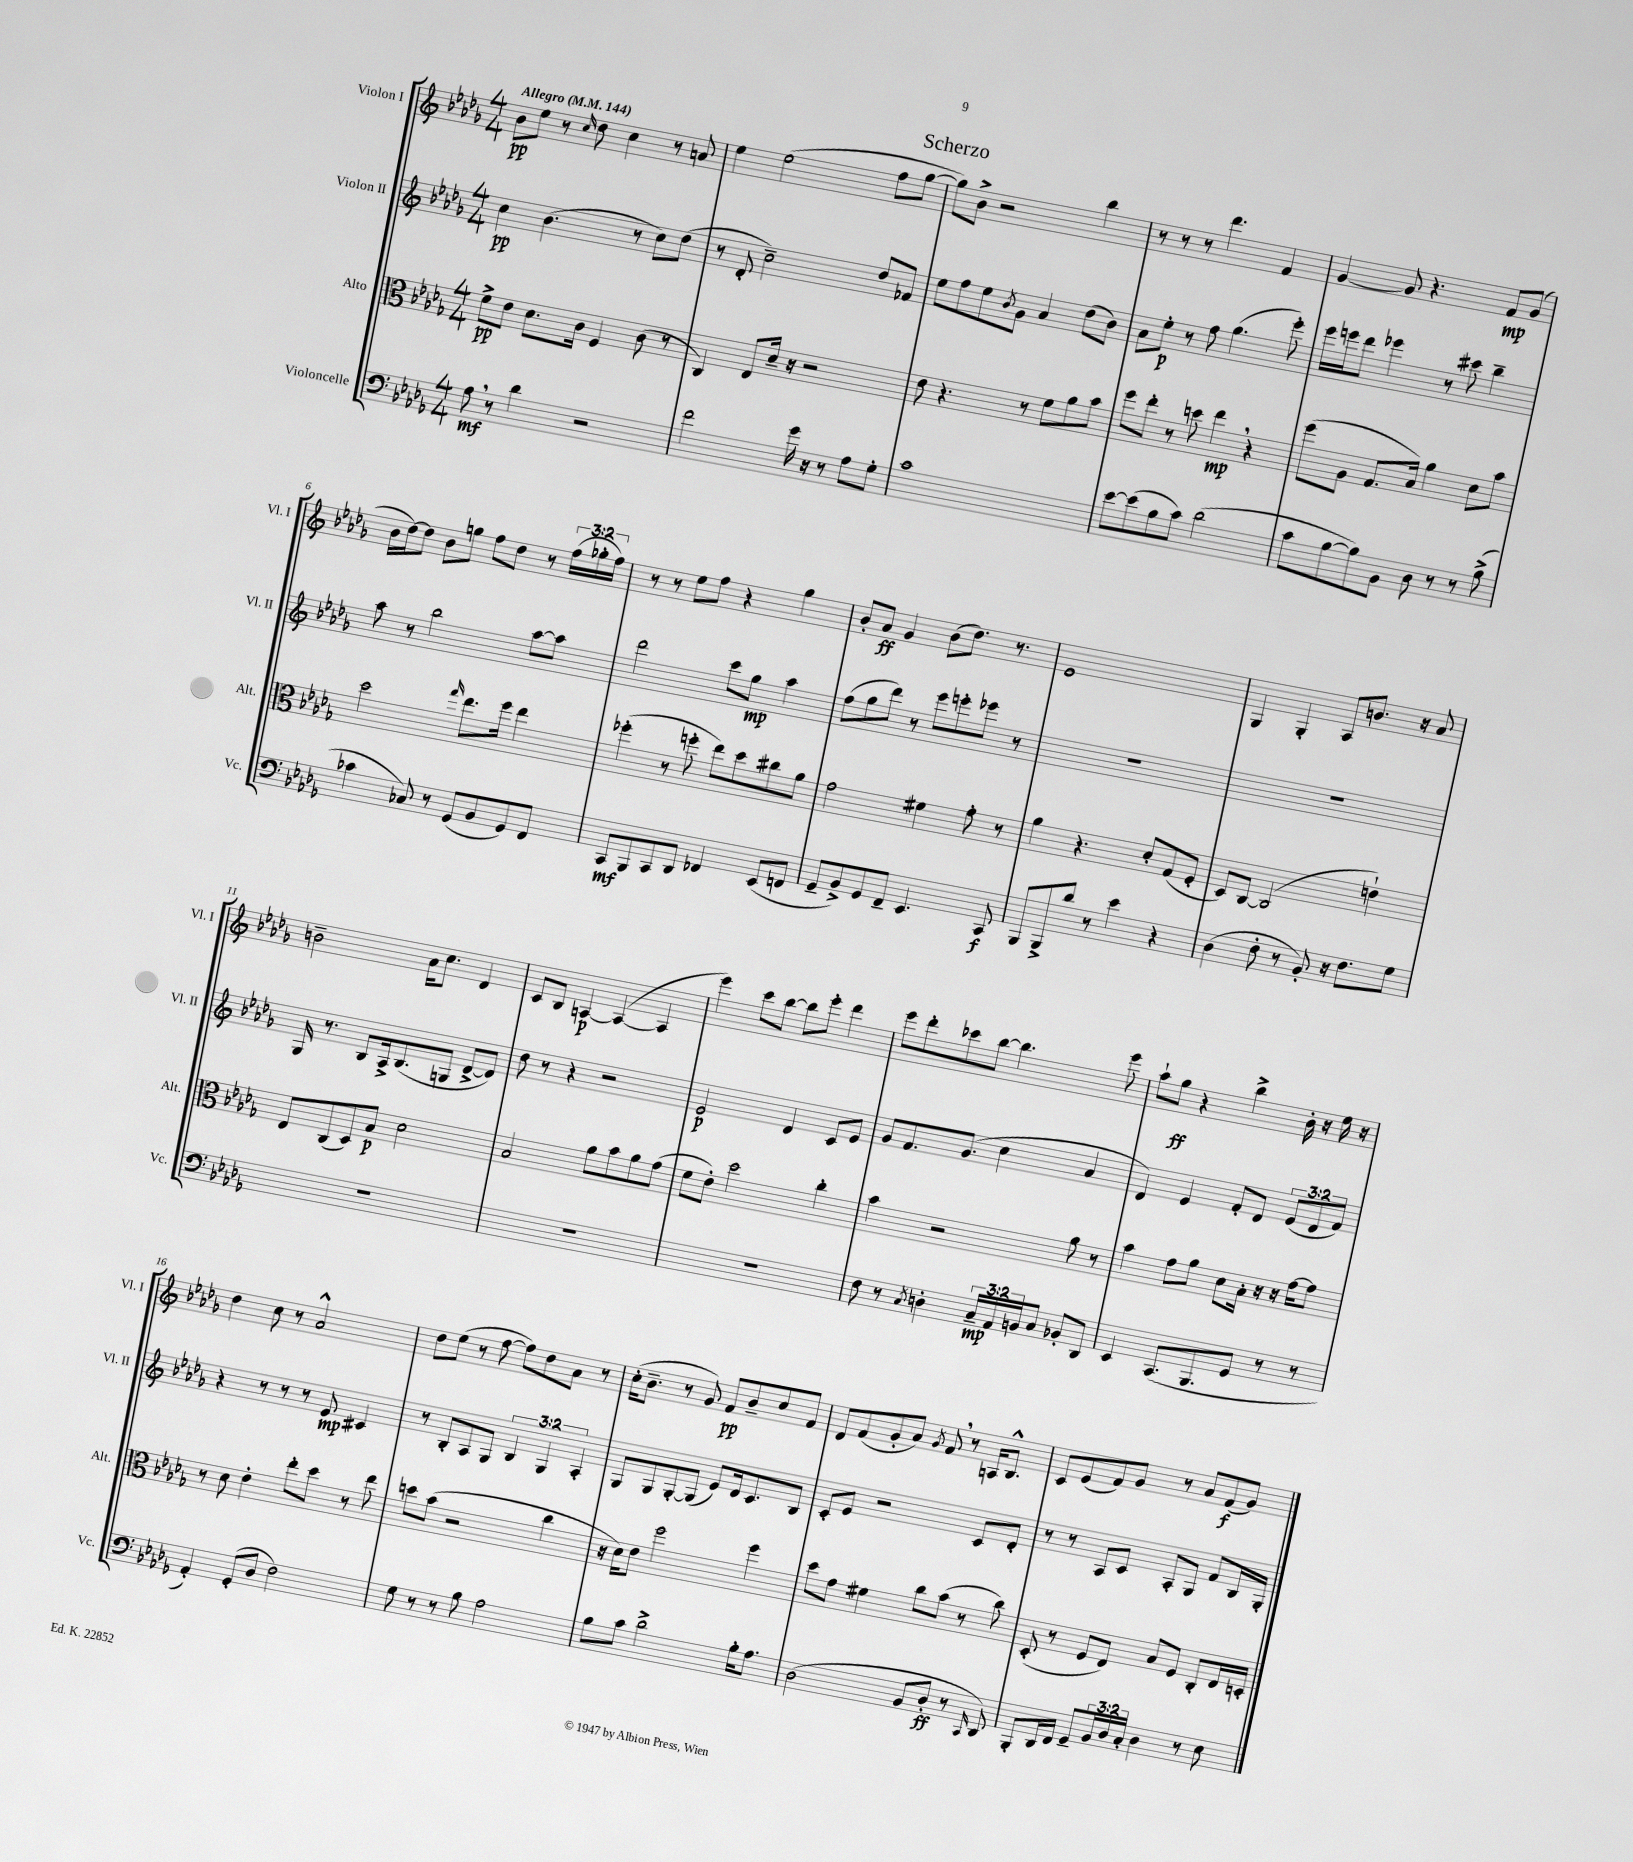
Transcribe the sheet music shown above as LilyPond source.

\header { title = "Scherzo" }
<<
\new StaffGroup <<
\new Staff = "s0" \with { instrumentName = "Violon I" shortInstrumentName = "Vl. I" } {
    \clef treble \key des \major \numericTimeSignature \time 4/4 \override Staff.TupletNumber.text = #tuplet-number::calc-fraction-text \tempo "Allegro" 4 = 144
    bes'8\pp ees''8 r8 \grace { c''16 } des''8 c''4 r8 a'8 |
    ees''4 ees''2( f''8 ges''8~ |
    ges''8) bes'8-> r2 bes''4 |
    r8 r8 r8 des'''4. f'4 |
    ges'4~ ges'8 r4. f'8\mp ges'8( |
    bes'16 des''16~) des''8 bes'8 g''8 f''8 des''8 r8 \tuplet 3/2 { f''16( ges''16-. f''16) } |
    r8 r8 ees''8 f''8 r4 ges''4 |
    bes'8-. aes'8\ff ges'4 bes'8( des''8.) r8. |
    ees'1 |
    ges4 ges4-. aes8 b'8. r16 aes'8 |
    b'2-- aes'16 c''8. des'4 |
    c'8 bes8 a4~\p a4~( a4 |
    ees'''4) c'''8 bes''8~ bes''8 ees'''8-. des'''4 |
    ees'''8 des'''8-. ces'''8 bes''8~ bes''4. ees'''8 |
    aes''8-! ges''8\ff r4 bes''4-> bes'16-. r16 ees''16 r16 |
    des''4 c''8 r8 aes'2-^ |
    des''8 ees''8( r8 f''8~ f''8) des''8 aes'8 r8 |
    c''16-.( bes'8.-- r8 ges'8) f'8\pp bes'8-- c''8 f'8 |
    des'8 f'8( ges'8-. aes'8) \acciaccatura { ges'8 } f'8 \breathe r8 a16 bes8.-^ |
    c'8 ees'8( f'8) ges'8 r8 aes'8 f'8\f( ges'8) \bar "|." |
}
\new Staff = "s1" \with { instrumentName = "Violon II" shortInstrumentName = "Vl. II" } {
    \clef treble \key des \major \numericTimeSignature \time 4/4 \override Staff.TupletNumber.text = #tuplet-number::calc-fraction-text
    c''4\pp bes'4.( r8 c''8) des''8( |
    r8 des'8-. c''2--) des''8 fes'8 |
    ees''8 f''8 ees''8 \acciaccatura { bes'8 } ges'8 aes'4 des''8( bes'8) |
    aes'8 ees''8-.\p r8 f''8 ges''4.( ees'''8-.) |
    ees'''16 e'''16 des'''8 ees'''4 r8 cis'''8 bes''4-- |
    aes''8 r8 bes''2 aes''8~ aes''8 |
    des'''2 c'''8 ges''8\mp aes''4 |
    f''8( ges''8 des'''8) r8 ees'''8 e'''8-. ees'''8 r8 |
    R1 |
    R1 |
    ges16 r8. bes8 aes16-> bes8.( g8 des'8~-> des'8) |
    des''8 r8 r4 r2 |
    ees'2\p des'4 c'8 ees'8 |
    ges'8 f'8. ges'8.( c''4 aes'4 |
    des'4) ees'4 f'8-. des'8 \tuplet 3/2 { ees'8( des'8 f'8) } |
    r4 r8 r8 r8 ees'8\mp cis'4 |
    r8 bes8-. aes8 ges8 \tuplet 3/2 { bes4 ges4 aes4-. } |
    ges8 ges8 ges8~-. ges8( ees'8) des'16 c'8. bes8 |
    c'8-. ees'8 r2 c'8 des'8-. |
    r8 r8 aes8 c'8 aes8-. ges8 f'8 bes16 ges16-. \bar "|." |
}
\new Staff = "s2" \with { instrumentName = "Alto" shortInstrumentName = "Alt." } {
    \clef alto \key des \major \numericTimeSignature \time 4/4
    f'8->\pp ees'8 des'8. c'16 f4 c'8( r8 |
    c4) ees8 des'16-- r16 r2 |
    ees'8 r4. r8 f'8 aes'8 bes'8 |
    f''8 ees''8-. r8 d''8 ees''4\mp \breathe r4 |
    f''8( aes8 ges8. bes16) aes'4 des'8 bes'8 |
    des''2 \grace { ges''16 } ees''8. f''16 ees''4 |
    fes''4-.( r8 f''8-. ees''8) des''8 cis''8 aes'8 |
    ges'2 fis'4 ges'8-. r8 |
    aes'4 r4. des'8-. ges8( f8-. |
    des8) c8~ c2( e'4-!) |
    ees8 c8( des8) bes8\p des'2 |
    bes2 aes'8 bes'8 aes'8 ges'8( |
    f'8 ees'8-.) des''2 c''4-. |
    bes'4 r2 aes'8 r8 |
    bes'4 ges'8 aes'8 des'8 bes16-. r16 r16 ges'16~ ges'8 |
    r8 des'8 ees'4-. ees''8-. des''8 r8 ees''8 |
    d''8 bes'8( r2 c''4 |
    r16 des'16) ees'8 f''2 f''4 |
    des''8 ges'8 fis'4 c''8 bes'8( r8 c''8) |
    des8-.( r8 f8 ees8) bes8 f8 c8-. ees16 d16-. \bar "|." |
}
\new Staff = "s3" \with { instrumentName = "Violoncelle" shortInstrumentName = "Vc." } {
    \clef bass \key des \major \numericTimeSignature \time 4/4 \override Staff.TupletNumber.text = #tuplet-number::calc-fraction-text
    aes8\mf \breathe r8 des'4 r2 |
    f'2 ges'16 r16 r8 aes8 ges8-. |
    c'1 |
    ees'8~ ees'8( bes8 c'8) des'2( |
    c'8 bes8~ bes8) bes,8 des8 r8 r8 bes8->( |
    ces'4 ces8) r8 ges,8( bes,8 ges,8) f,8 |
    c,8\mf bes,,8 c,8 des,8 fes,4 ees,8( f,8 |
    ges,8-- bes,8->) ges,8 f,8-- ees,4. c,8\f |
    bes,,8 bes,,8-> des'8 r8 ees'4 r4 |
    des4( f8-. r8 bes,8-.) r16 f8. ges8 |
    R1 |
    R1 |
    R1 |
    f8 r8 \acciaccatura { c8 } d4-. \tuplet 3/2 { c16--\mp aes,16 b,16 } c8 bes,8-. des,8 |
    ees,4 c,8.( bes,,8. ges,8 r8 r8 |
    aes,4-.) ges,8-.( des8 f2) |
    ges8 r8 r8 bes8 aes2 |
    bes8 c'8 des'2-> bes16-. aes8. |
    des2( bes,8 des8-.\ff r8 \grace { c,16 } des,8) |
    bes,,8-. des,16 f,16 ges,8-- \tuplet 3/2 { bes,16 des16 c16-. } des4 r8 ees8 \bar "|." |
}
>>
>>
